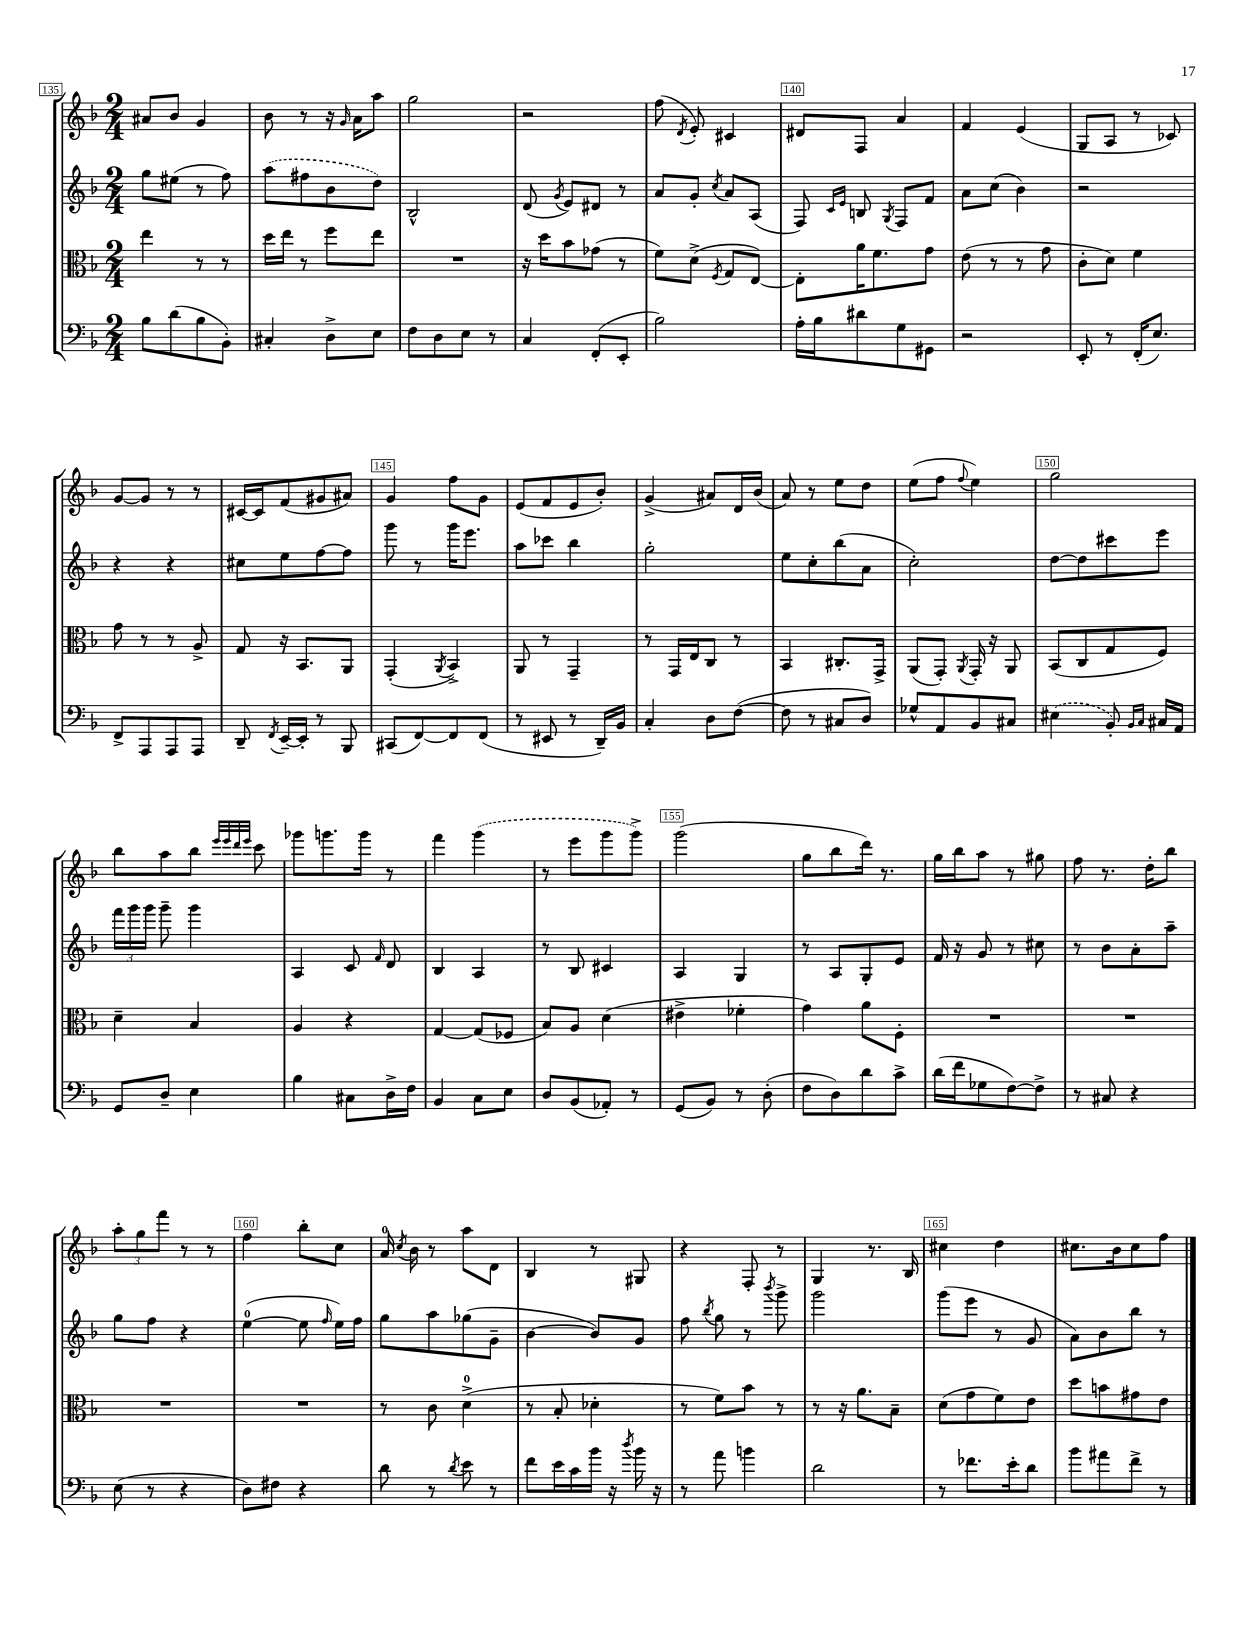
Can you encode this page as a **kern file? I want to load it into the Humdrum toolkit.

**kern	**kern	**kern	**kern
*part4	*part3	*part2	*part1
*staff4	*staff3	*staff2	*staff1
*clefF4	*clefC3	*clefG2	*clefG2
*k[b-]	*k[b-]	*k[b-]	*k[b-]
*M2/4	*M2/4	*M2/4	*M2/4
=135	=135	=135	=135
8B-\L	4ee\	8gg\L	8a#X/L
(8d\	.	(8ee#X\J	8b-/J
8B-\	8r	8r	4g/
8BB-'\J)	8r	8ff\)	.
=136	=136	=136	=136
4C#X'/	16dd\LL	(8aa\L	8b-\
.	16ee\JJ	.	.
.	8r	8ff#X\	8r
8D^\L	8ff\L	8b-\	16r
.	.	.	16qqg/
.	.	.	16a\KL
8E\J	8ee\J	8dd\J)	8aa\J
=137	=137	=137	=137
8F\L	2r	2B-^^/	2gg\
8D\	.	.	.
8E\J	.	.	.
8r	.	.	.
=138	=138	=138	=138
4C/	16r	(8d/	2r
.	16dd\KL	.	.
.	.	8qg/	.
.	8b-\	8e/L)	.
(8FF'/L	(8g-X\J	8d#X/J	.
8EE'/J	8r	8r	.
=139	=139	=139	=139
2B-\)	8f\L)	8a/L	(8ff\
.	.	.	8qd/
.	(8d^\J	8g'/J	8e'/)
.	8qF/	8qcc/	.
.	8G/L	8a/L	4c#X/
.	[8E/J)	(8A/J	.
=140	=140	=140	=140
16A'\LL	8E'\L]	8F/)	8d#X/L
16B-\J	.	.	.
.	.	16qqc/LL	.
.	.	16qqe/JJ	.
8d#X\	16a\K	8Bn/	8F/J
.	8.f\	.	.
.	.	8qG/	.
8G\	.	8F/L	4a/
8GG#X\J	8g\J	8f/J	.
=141	=141	=141	=141
2r	(8e\	8a\L	4f/
.	8r	(8cc\J	.
.	8r	4b-\)	(4e/
.	8g\	.	.
=142	=142	=142	=142
8EE'/	8c'\L	2r	8G/L
8r	8d\J)	.	8A/J
(16FF'/KL	4f\	.	8r
8.E/J)	.	.	.
.	.	.	8c-X/)
!!LO:LB:g=z
=143	=143	=143	=143
8FF^/L	8g\	4r	[8g/L
8AAA/	8r	.	8g/J]
8AAA/	8r	4r	8r
8AAA/J	8A^/	.	8r
=144	=144	=144	=144
8DD~/	8G/	8cc#X\L	[16c#X/LL
.	.	.	16c#/J]
8qFF/	.	.	.
[16EE~/LL	16r	8ee\	(8f/
16EE'/JJ]	8.BB-/L	.	.
8r	.	[8ff\	8g#X/
8BBB-/	8AA/J	8ff\J]	8a#X/J)
=145	=145	=145	=145
(8CC#X/L	(4GG'/	8ggg\	4g/
[8FF/)	.	8r	.
.	8qAA/	.	.
8FF/]	4BB-^/)	16ggg\KL	8ff\L
.	.	8.eee\J	.
(8FF/J	.	.	8g\J
=146	=146	=146	=146
8r	8AA/	8aa\L	(8e/L
8EE#X/	8r	8ccc-X\J	8f/
8r	4GG~/	4bb-\	8e/
16DD~/LL)	.	.	8b-'/J)
16BB-/JJ	.	.	.
=147	=147	=147	=147
4C'/	8r	2gg'\	(4g^/
.	16GG/LL	.	.
.	16E/J	.	.
8D\L	8C/J	.	8a#X/L)
([8F\J	8r	.	16d/L
.	.	.	(16b-/JJ
=148	=148	=148	=148
8F\]	4BB-/	8ee\L	8a/)
8r	.	8cc'\	8r
8C#X/L	8.C#X'/L	(8bb-\	8ee\L
8D/J)	.	8a\J	8dd\J
.	16GG^/Jk	.	.
=149	=149	=149	=149
8G-X^^/L	(8AA/L	2cc'\)	(8ee\L
8AA/	8GG'/J)	.	8ff\J
.	8qAA/	.	8qqff/
8BB-/	16GG'/	.	4ee\)
.	16r	.	.
8C#X/J	8AA/	.	.
=150	=150	=150	=150
(4E#X\	(8BB-/L	[8dd\L	2gg\
.	8C/	8dd\]	.
8BB-'/)	8G/	8ccc#X\	.
16qqBB-/LL	.	.	.
16qqC/JJ	.	.	.
16C#X/LL	8F/J)	8eee\J	.
16AA/JJ	.	.	.
!!LO:LB:g=z
=151	=151	=151	=151
8GG/L	4d~\	24fff\LL	8bb-\L
.	.	24ggg\	.
.	.	24ggg\JJ	.
8D~/J	.	8ggg~\	8aa\
4E\	4B-/	4ggg\	8bb-\J
.	.	.	32qqeee/LLL
.	.	.	32qqeee/
.	.	.	32qqddd/
.	.	.	32qqeee/JJJ
.	.	.	8ccc\
=152	=152	=152	=152
4B-\	4A/	4A/	8ggg-X\L
.	.	.	8.gggn\
8C#X\L	4r	8c/	.
.	.	.	16ggg\Jk
.	.	16qqf/	.
16D^\L	.	8d/	8r
16F\JJ	.	.	.
=153	=153	=153	=153
4BB-/	[4G/	4B-/	4fff\
8C\L	(8G/L]	4A/	(4ggg\
8E\J	8F-X/J	.	.
=154	=154	=154	=154
8D/L	8B-/L)	8r	8r
(8BB-/	8A/J	8B-/	8eee\L
8AA-X'/J)	(4d\	4c#X/	8ggg\
8r	.	.	8ggg^\J)
=155	=155	=155	=155
(8GG/L	4e#X^\	4A/	(2ggg\
8BB-/J)	.	.	.
8r	4f-X'\	4G/	.
(8D'\	.	.	.
=156	=156	=156	=156
8F\L	4g\)	8r	8gg\L
8D\)	.	8A/L	8bb-\
8d\	8a\L	8G'/	16ddd\Jk)
.	.	.	8.r
8c^\J	8F'\J	8e/J	.
=157	=157	=157	=157
(16d\LL	2r	16f/	16gg\LL
16f\J	.	16r	16bb-\J
8G-X\	.	8g/	8aa\J
[8F\)	.	8r	8r
8F^\J]	.	8cc#X\	8gg#X\
=158	=158	=158	=158
8r	2r	8r	8ff\
8C#X/	.	8b-\L	8.r
4r	.	8a'\	.
.	.	.	16dd'\KL
.	.	8aa~\J	8bb-\J
!!LO:LB:g=z
=159	=159	=159	=159
(8E\	2r	8gg\L	12aa'\L
.	.	.	12gg\
8r	.	8ff\J	.
.	.	.	12fff\J
4r	.	4r	8r
.	.	.	8r
=160	=160	=160	=160
8D\L)	2r	([4ee\	4ff\
8F#X\J	.	.	.
4r	.	8ee\]	8bb-'\L
.	.	16qqff/	.
.	.	16ee\LL)	8cc\J
.	.	16ff\JJ	.
=161	=161	=161	=161
8d\	8r	8gg\L	16a/
.	.	.	8qcc/
.	.	.	16b-\
8r	8c\	8aa\	8r
8qd/	.	.	.
8e\	(4d^\	(8gg-X\	8aa\L
8r	.	8g~\J	8d\J
=162	=162	=162	=162
8f\L	8r	[4b-\	4B-/
16e\L	8B-'/	.	.
16c\	.	.	.
16b-\JJ	4d-X'\	8b-/L])	8r
16r	.	.	.
8qdd/	.	.	.
16b-\	.	8g/J	8G#X/
16r	.	.	.
=163	=163	=163	=163
8r	8r	8ff\	4r
.	.	8qbb-/	.
8a\	8f\L)	8gg\	.
4bn\	8b-\J	8r	8F'/
.	.	8qbbb-/	.
.	8r	8ggg^\	8r
=164	=164	=164	=164
2d\	8r	2ggg\	4G/
.	16r	.	.
.	8.a\L	.	.
.	.	.	8.r
.	8B-~\J	.	.
.	.	.	16B-/
=165	=165	=165	=165
8r	(8d\L	(8ggg\L	4cc#X\
8.f-X\L	8g\	8eee\J	.
.	8f\)	8r	4dd\
16e'\k	.	.	.
8d\J	8e\J	8g/	.
=166	=166	=166	=166
8b-\L	8dd\L	8a\L)	8.cc#X\L
8a#X\	8bn\	8b-\	.
.	.	.	16b-\k
8f^\J	8g#X\	8bb-\J	8cc#\
8r	8e\J	8r	8ff\J
==	==	==	==
*-	*-	*-	*-
